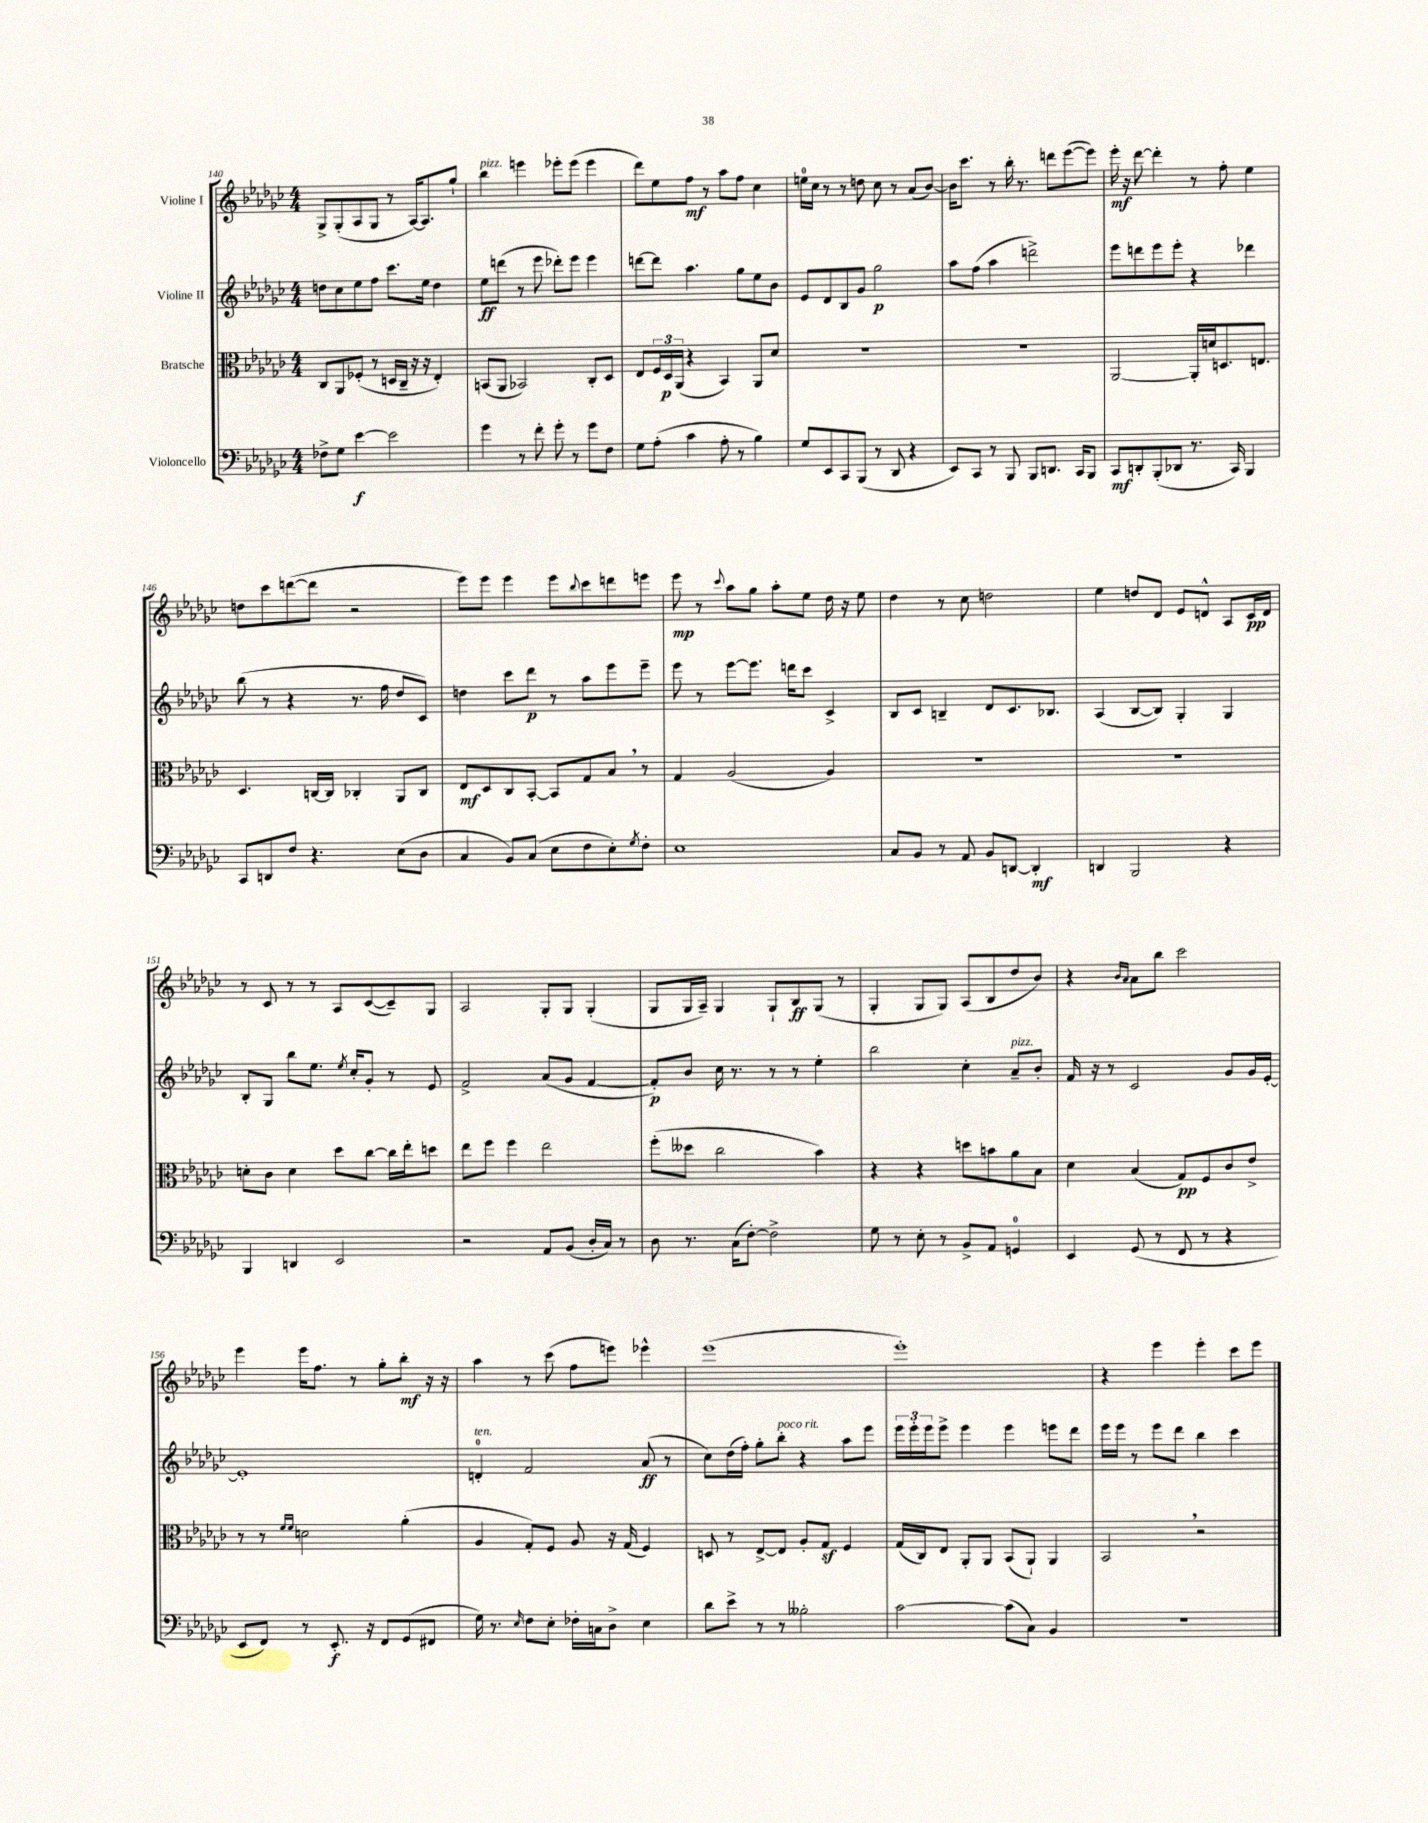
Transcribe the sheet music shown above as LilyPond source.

<<
\new StaffGroup <<
\new Staff = "s0" \with { instrumentName = "Violine I" } {
    \clef treble \key ges \major \numericTimeSignature \time 4/4
    ges8-> ges8-.( aes8 ges8 r8 aes16~) aes8. ges''8-! |
    bes''4^\markup { \italic "pizz." } e'''4 ees'''8-. ees'''8( ees'''4 |
    des'''8) ees''8 f''8\mf r8 aes''8 f''8 ces''4 |
    e''16-0 ces''16 r8 r8 d''8 ces''8 r8 aes'8( bes'8~) |
    bes'16 ces'''8. r8 bes''16-. r8. d'''8 ees'''8~( ees'''8) |
    ees'''16-.\mf r16 des'''8~ des'''4-. r8 f''8-. ees''4 |
    d''8 ces'''8 d'''8~( d'''8 r2 |
    ees'''8) ees'''8 ees'''4 ees'''8 \appoggiatura { bes''8 } ces'''8 d'''8 e'''8 |
    ees'''8\mp r8 \appoggiatura { ces'''8 } aes''8 ges''8 aes''8-. ees''8 des''16 r16 ees''8 |
    des''4 r8 ces''8 d''2 |
    ees''4 d''8 des'8 ees'8 d'8-^ aes8 ces'16\pp d'16 |
    r8 ces'8 r8 r8 aes8 ces'8~( ces'8--) ges8 |
    aes2 ges8-. ges8 ges4-.( |
    ges8 ges16 aes16--) ges4 ges8-! bes8\ff ges8( r8 |
    ges4-. ges8 ges8) aes8( bes8 des''8 bes'8) |
    r4 \grace { bes'16 aes'16 } aes'8 bes''8 ces'''2 |
    ees'''4 ees'''16 f''8. r8 ges''8-. bes''8-.\mf r16 r16 |
    aes''4 r8 ces'''8( f''8 e'''8) ees'''4-^ |
    ees'''1( |
    ees'''1-.) |
    r4 ees'''4 ees'''4-. ces'''8 ees'''8 \bar "|." |
}
\new Staff = "s1" \with { instrumentName = "Violine II" } {
    \clef treble \key ges \major \numericTimeSignature \time 4/4
    d''8 ces''8 ees''8 f''8 ces'''8. ees''16 d''4 |
    ees''8\ff d'''8( r8 ees'''8 des'''8-.) ees'''8 ees'''4 |
    d'''8~ d'''8 aes''4. ges''8 ees''8 bes'8 |
    ees'8 des'8 bes8 ges'8 ges''2\p |
    aes''8 f''8( aes''4 d'''2->) |
    ees'''8 d'''8 ees'''8 ees'''8-. r4 des'''4 |
    bes''8( r8 r4 r8. f''16 des''8 ces'8) |
    d''4 ces'''8 des'''8\p r8 aes''8 ees'''8 ees'''8-- |
    ees'''8 r8 ees'''8~ ees'''8. d'''16 ces'''8 ces'4-> |
    bes8 ces'8 b4-- des'8 ces'8. bes8. |
    aes4( bes8~ bes8) ges4-. ges4 |
    bes8-. ges8 bes''8 ees''8. \acciaccatura { ees''8 } ces''16-. ges'8-. r8 ees'8 |
    f'2-> aes'8( ges'8 f'4~ |
    f'8-.\p) bes'8 ces''16 r8. r8 r8 ees''4-. |
    bes''2 ces''4-. aes'8--^\markup { \italic "pizz." } bes'8-. |
    f'16 r16 r8 ces'2 ges'8 ges'16 ees'16~-. |
    ees'1-. |
    d'4-0-.^\markup { \italic "ten." } f'2 aes'8\ff( r8 |
    ces''8) des''16( f''16-.) ges''8-. bes''8-.^\markup { \italic "poco rit." } r4 aes''8 ees'''8 |
    \tuplet 3/2 { ees'''16 ees'''16-. ees'''16 } ees'''8-> ees'''4 ees'''4 e'''8 des'''8 |
    ees'''16 ees'''16 r8 ees'''8 des'''8 bes''4 ces'''4 \bar "|." |
}
\new Staff = "s2" \with { instrumentName = "Bratsche" } {
    \clef alto \key ges \major \numericTimeSignature \time 4/4
    ces8 aes,8 fes8-.( r8 d16 ces16-- r16 r16 ees4-.) |
    b,8( aes,8 bes,2) ces8-. des8 |
    ees8 \tuplet 3/2 { f16 des16\p aes,16( } r4 bes,4) aes,8 des'8 |
    R1 |
    R1 |
    aes,2~ aes,16-. d'16 d8. e8. |
    des4. c16~ c16 ces4-. aes,8 ces8 |
    ees8\mf des8 ces8 bes,8~-. bes,8 ges8 bes8 \breathe r8 |
    ges4 aes2( aes4) |
    R1 |
    R1 |
    d'8-. ces'8 d'4 des''8 ces''8~ ces''16 ees''16-. d''8 |
    ees''8 f''8 f''4 ees''2 |
    f''8-.( deses''8 ces''2 bes'4) |
    r4 r4 d''8 b'8 aes'8 bes8 |
    des'4 bes4( ges8\pp) f8 ces'8 ees'8-> |
    r8 r8 \grace { f'16 f'16 } d'2 aes'4-.( |
    aes4 ges8-.) f8 aes8 r16 ges16( f4) |
    d8 r8 ees8~-> ees8 aes8-. ges8\sf f4 |
    ges16( ces16) ees8 aes,8-. aes,8 bes,8( aes,8-!) aes,4 |
    bes,2 \breathe r2 \bar "|." |
}
\new Staff = "s3" \with { instrumentName = "Violoncello" } {
    \clef bass \key ges \major \numericTimeSignature \time 4/4
    fes8-> ges8 ees'4~\f ees'2 |
    ges'4 r8 f'8-. ges'8-. r8 ges'8 f8 |
    ges8 aes8-.( ces'4 aes8-. r8 bes4) |
    ges8 ees,8 ces,8 bes,,8( r8 des,8 r4 |
    ees,8) ces,8 r8 bes,,8 bes,,8 d,8. ces,16 bes,,8 |
    ces,8\mf d,8-. bes,,8-.( des,8 r8. ces,16) bes,,4 |
    ces,8 d,8 f8 r4. ees8( des8 |
    ces4 bes,8) ces8( ees8 f8 ees8-.) \acciaccatura { ges8 } f8-. |
    ees1 |
    ces8 bes,8 r8 aes,8 bes,8 d,8~ d,4-.\mf |
    d,4 bes,,2 r4 |
    bes,,4 d,4 ees,2 |
    r2 aes,8 bes,8( des16-. ces16) r8 |
    des8 r8. ces16( f8~-.) f2-> |
    ges8 r8 ees8-. r8 bes,8-> aes,8 g,4-0 |
    ees,4 ges,8( r8 f,8 r8 r4 |
    ees,8 f,8) r8 ees,8.-.\f r16 f,8 ges,8( fis,8 |
    ges16) r8. \grace { ees16 } f8 ees8-. fes16-. c16 des8-> ees4 |
    des'8 ees'8-> r8 r8 beses2-. |
    ces'2~ ces'8( ces8) bes,4 |
    R1 \bar "|." |
}
>>
>>
\layout { \context { \Score currentBarNumber = #140 } }
